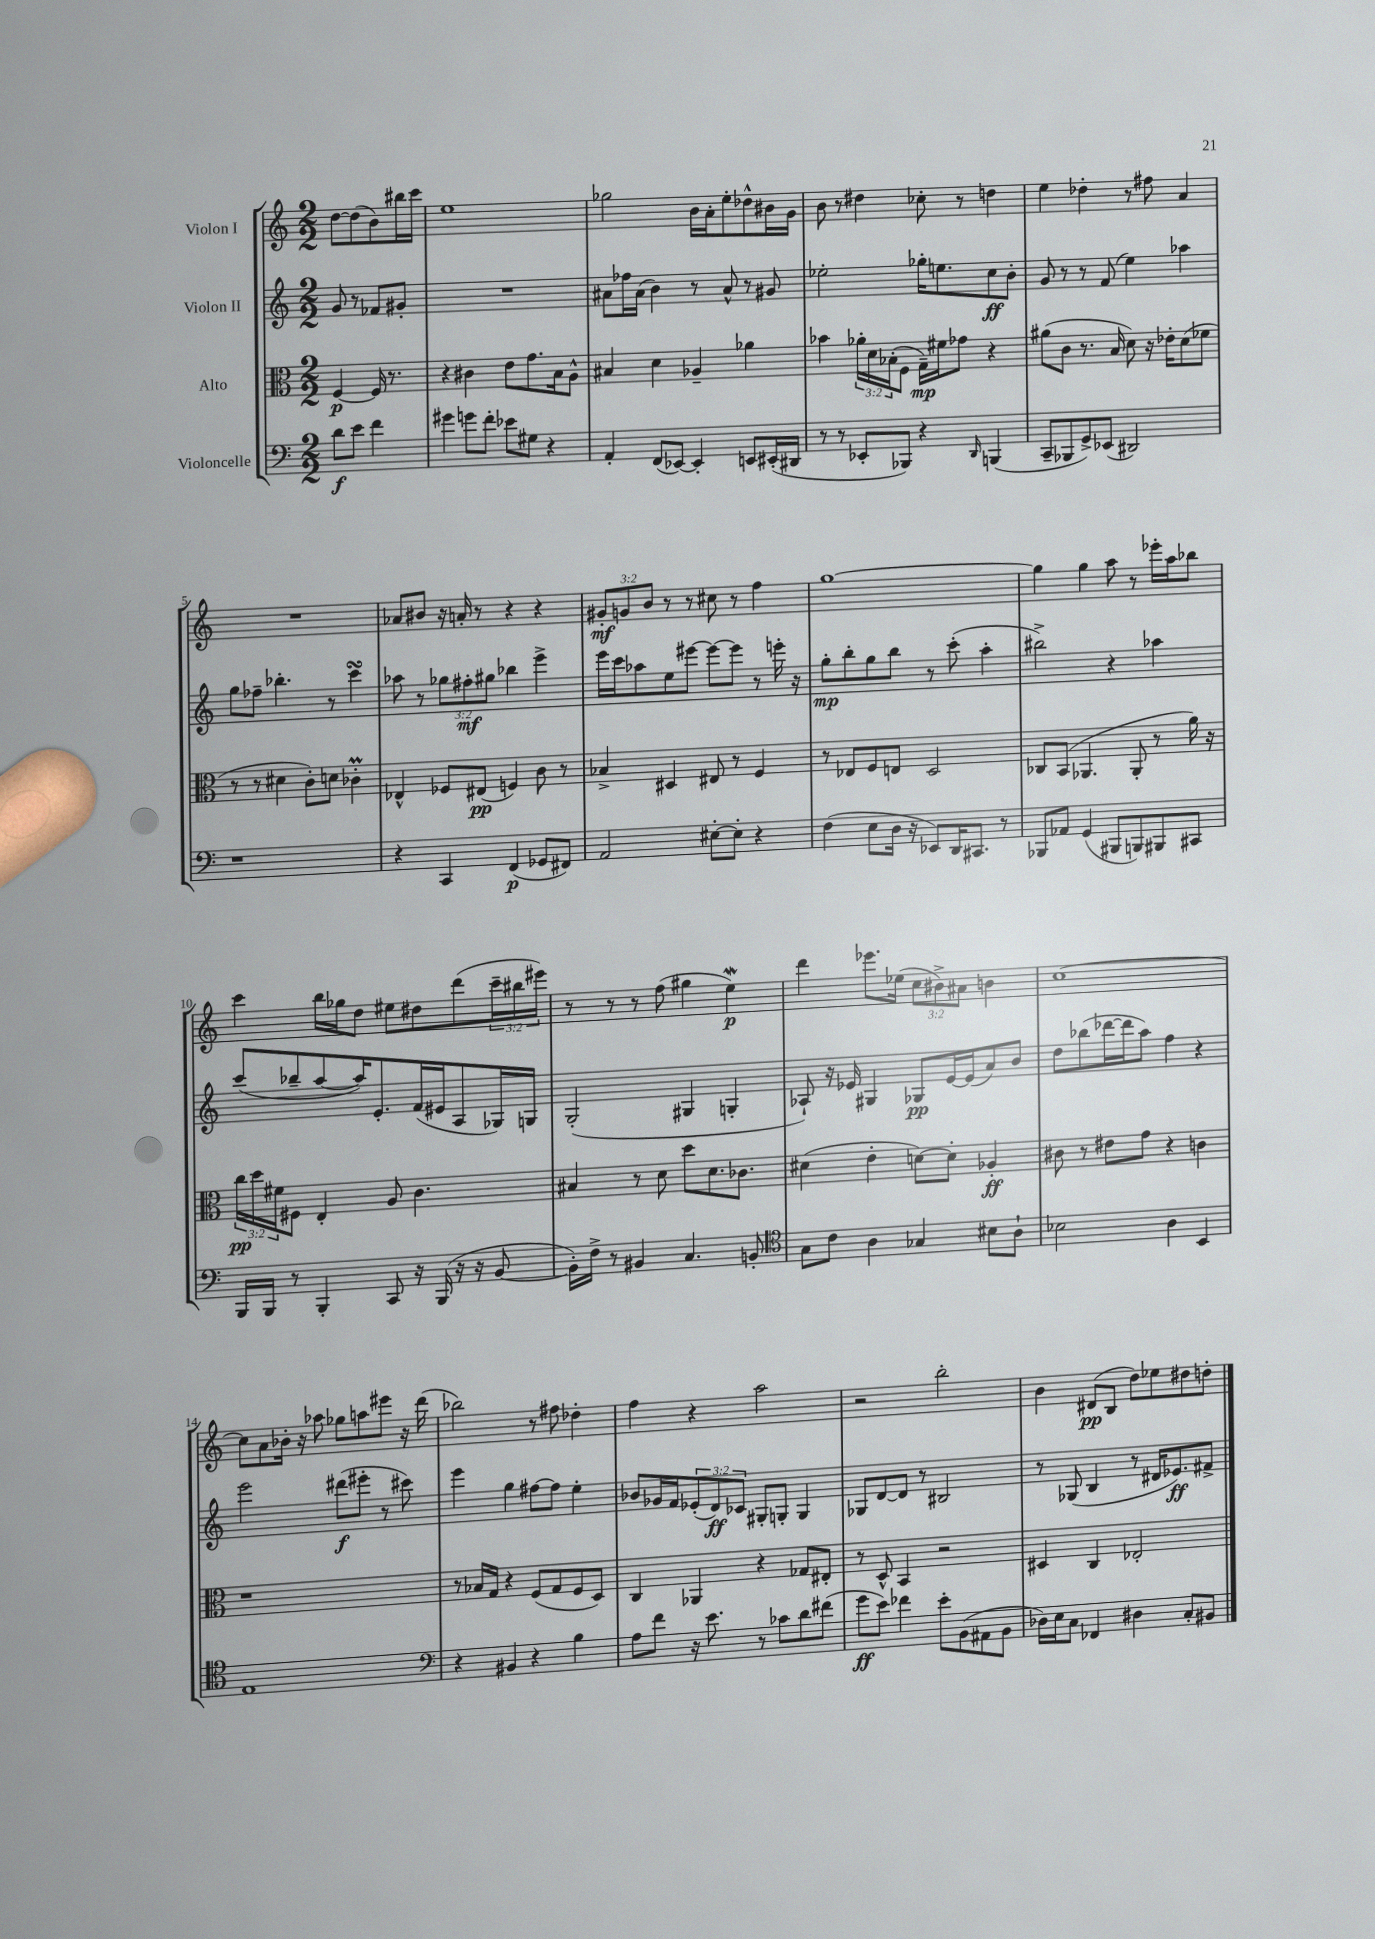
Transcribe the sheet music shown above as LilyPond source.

<<
\new StaffGroup <<
\new Staff = "s0" \with { instrumentName = "Violon I" } {
    \clef treble \key c \major \numericTimeSignature \time 2/2 \override Staff.TupletNumber.text = #tuplet-number::calc-fraction-text \partial 2
    d''8~ d''8( b'8) bis''16 c'''16 |
    e''1 |
    ges''2 b'16 a'16-. e''8-. des''8-^ bis'16 g'16 |
    b'8 r8 dis''4 ces''8-. r8 d''4 |
    e''4 des''4-. r8 fis''8 a'4 |
    R1 |
    aes'8 bis'8 r16 a'16-. r8 r4 r4 |
    \tuplet 3/2 { gis'8-.\mf g'8 b'8 } r8 r8 cis''8 r8 f''4 |
    g''1~ |
    g''4 g''4 a''8 r8 ees'''16-. a''16 bes''8 |
    c'''4 b''16 ges''16 d''8 eis''8 dis''8 d'''8( \tuplet 3/2 { c'''16-- bis''16 eis'''16) } |
    r8 r8 r8 f''8( gis''4 e''4\mordent\p) |
    d'''4 ees'''8. ees''16( \tuplet 3/2 { c''8 bis'8->) ais'8 } b'4 |
    c''1~ |
    c''8 a'8 bes'16-. r16 aes''8 ges''8 a''8 eis'''8 r16 d'''16( |
    bes''2) r8 fis''8 des''4-. |
    f''4 r4 a''2 |
    r2 b''2-. |
    b'4 dis'8\pp( b8 d''8) ees''8 dis''8 d''8-. \bar "|." |
}
\new Staff = "s1" \with { instrumentName = "Violon II" } {
    \clef treble \key c \major \numericTimeSignature \time 2/2 \override Staff.TupletNumber.text = #tuplet-number::calc-fraction-text \partial 2
    g'8 r8 fes'8 gis'8-. |
    R1 |
    ais'8 fes''16 ais'16( b'4) r8 ais'8-^ r8 gis'8 |
    ees''2-. ges''16-. e''8. c''8\ff b'8-. |
    g'8 r8 r8 f'8( e''4) aes''4 |
    g''8 fes''8-- bes''4.-. r8 c'''4\turn |
    aes''8 r8 \tuplet 3/2 { ges''8 fis''8-.\mf gis''8 } bes''4 e'''4-> |
    e'''16 c'''16 aes''8 e''8 eis'''8~ eis'''8~ eis'''8 r8 e'''16-. r16 |
    g''8-.\mp b''8-. g''8 b''8 r8 c'''8-.( a''4-. |
    bis''2->) r4 aes''4 |
    c'''8( bes''8-- a''8~ a''16) e'8.-. f'16( eis'16 a8 ges16) g16 |
    g2-.( gis4 g4-. |
    aes8-!) r16 ees'16 gis4 ges8\pp ees'16~ ees'16( a'8) b'8 |
    d''8 bes''8( des'''16~ des'''16 a''8) f''4 r4 |
    e'''2 dis'''8\f( eis'''8-. r8 cis'''8) |
    e'''4 g''4 fis''8~ fis''8 e''4-. |
    bes'8 ges'16 f'16 \tuplet 3/2 { ees'8-.( d'8\ff) ces'8 } gis8-. g8-. g4 |
    ges8 d'8~ d'8 r8 bis2 |
    r8 ges8( b4 r8 dis'16 ees'8.\ff) fis'8-> \bar "|." |
}
\new Staff = "s2" \with { instrumentName = "Alto" } {
    \clef alto \key c \major \numericTimeSignature \time 2/2 \override Staff.TupletNumber.text = #tuplet-number::calc-fraction-text \partial 2
    f4~\p f16 r8. |
    r4 cis'4 e'8 g'8. b16 a8-^ |
    bis4 d'4 aes4-- aes'4 |
    bes'4 \tuplet 3/2 { aes'16-. d'16 bes16-.( } f8 g16--\mp) fis'16 ges'8 r4 |
    ais'8( c'8 r8. b16 d'8) r16 ees'16-. d'8( fes'8 |
    r8 r8 dis'4 c'8-.) d'8 ces'4-.\prall |
    ees4-^ fes8 eis8\pp( f4) c'8 r8 |
    bes4-> dis4 eis8 r8 f4 |
    r8 ees8 f8 e8 d2 |
    ces8 b,8( aes,4. aes,8-. r8 a'16) r16 |
    \tuplet 3/2 { c''16\pp d''16 fis'16 } fis8 e4-. a8 c'4. |
    bis4 r8 d'8 d''8 d'8. ces'8. |
    dis'4( e'4-. d'8~) d'8-. aes4-.\ff |
    cis'8 r8 eis'8 g'8 r4 c'4 |
    r1 |
    r8 bes16 g16 r4 f8( g8 f8 d8) |
    c4 aes,4 r4 ges8 eis8-. |
    r8 d8-^ b,4 r2 |
    dis4 c4 ees2-. \bar "|." |
}
\new Staff = "s3" \with { instrumentName = "Violoncelle" } {
    \clef bass \key c \major \numericTimeSignature \time 2/2 \partial 2
    d'8\f e'8 f'4 |
    gis'4 g'8 f'8-. ees'8 gis8 r4 |
    a,4-. f,8( ees,8~) ees,4-. e,8 eis,16-.( dis,16 |
    r8 r8 ees,8-. bes,,8) r4 \grace { d,16 } b,,4( |
    c,8-- bes,,8 g,8->) ees,8( dis,2) |
    r1 |
    r4 c,4 f,4\p( ges,8 fis,8) |
    a,2 eis8~-. eis8-. r4 |
    f4( e8 d16 r16 ees,8) d,16 cis,8. r8 |
    bes,,8 aes,8 g,4( bis,,8 b,,8) bis,,8 cis,8 |
    b,,16 b,,16 r8 b,,4-. c,8 r16 b,,16( r16 r16 b,8~ |
    b,16-.) f16-> r8 bis,4 c4. b,8-. |
    \clef tenor g8 c'8 a4 ges4 bis8 a8-! |
    bes2 a4 b,4 |
    e1 |
    \clef bass r4 bis,4 r4 b4 |
    a8 f'8 r16 e'8. r8 ces'8 d'8 fis'8( |
    g'8\ff e'8) fes'4 e'8-. b,8( ais,8 b,8 |
    des16) e16 c8 fes,4 dis4 c8-. bis,8 \bar "|." |
}
>>
>>
